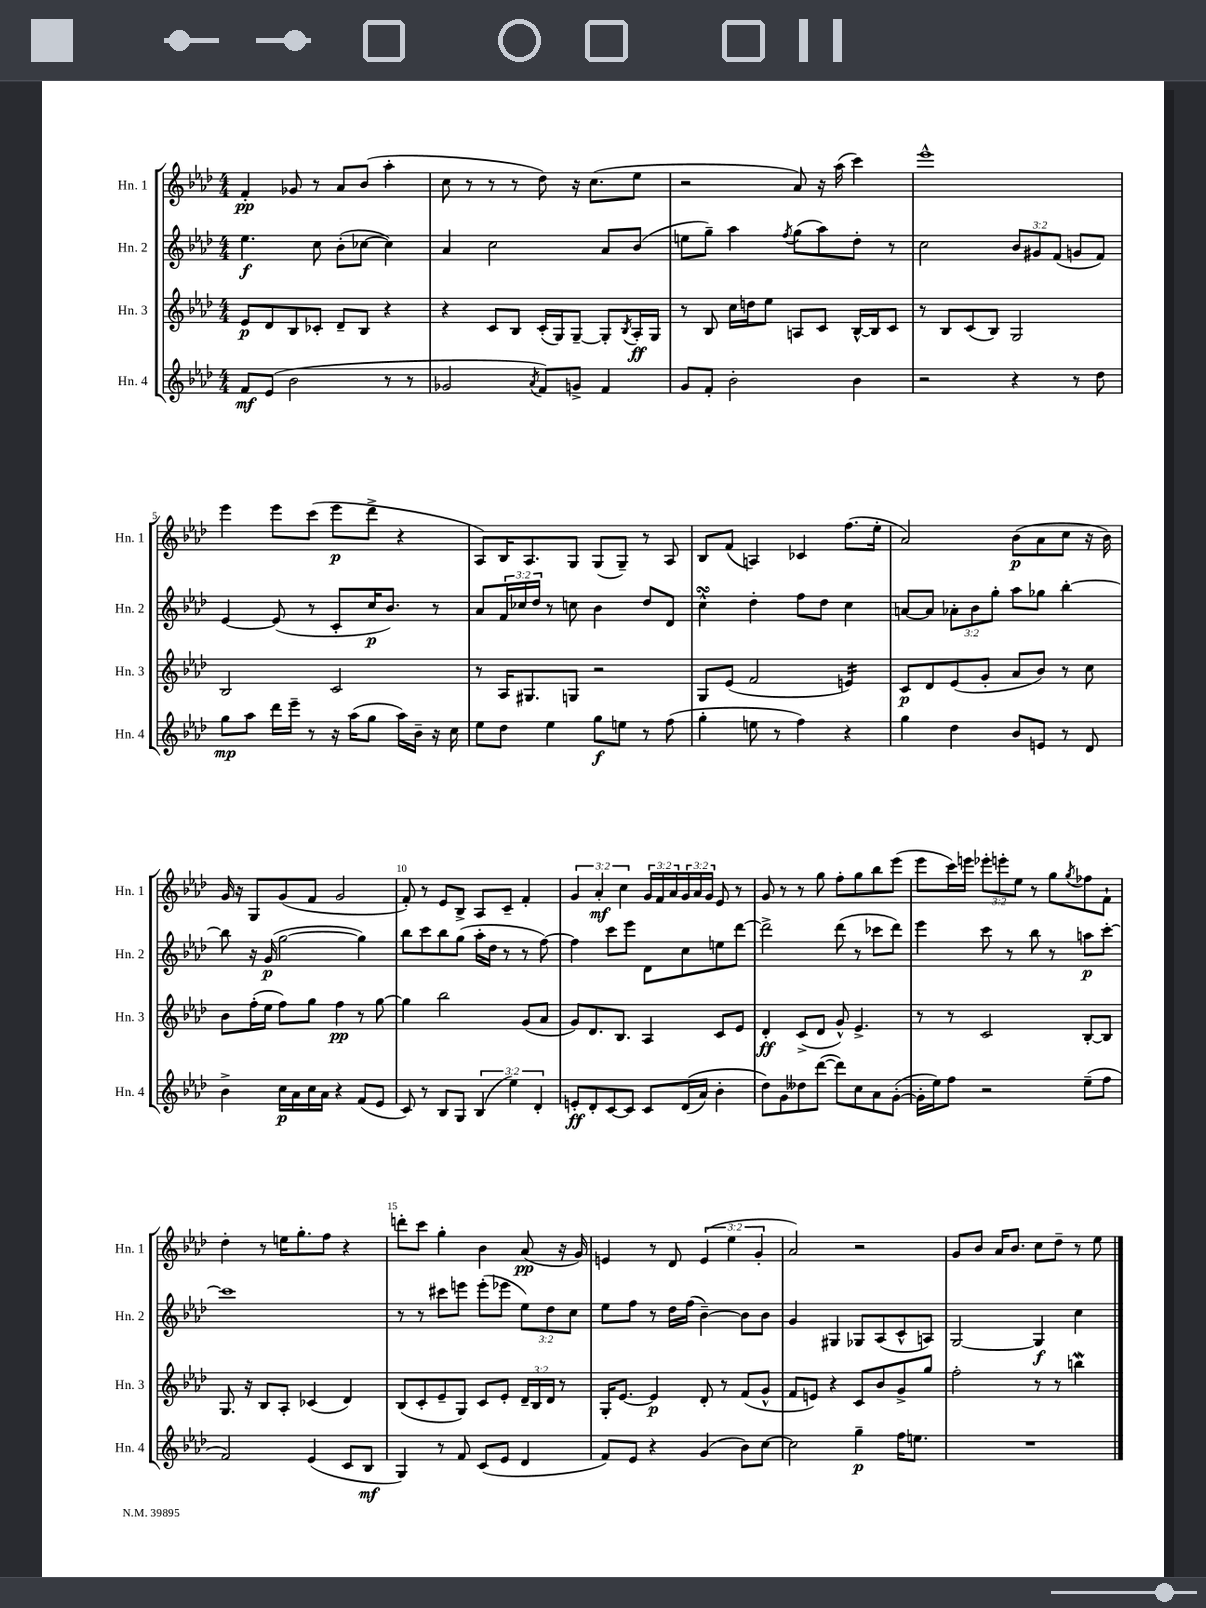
<<
\new StaffGroup <<
\new Staff = "s0" \with { instrumentName = "Hn. 1" shortInstrumentName = "Hn. 1" } {
    \clef treble \key aes \major \numericTimeSignature \time 4/4 \override Staff.TupletNumber.text = #tuplet-number::calc-fraction-text
    f'4-.\pp ges'8 r8 aes'8 bes'8( aes''4-. |
    c''8 r8 r8 r8 des''8) r16 c''8.( ees''8 |
    r2 aes'8) r16 aes''16( c'''4) |
    ees'''1-^ |
    ees'''4 ees'''8 c'''8( ees'''8\p des'''8-> r4 |
    aes8) bes16 aes8. g8 g8( g8--) r8 aes8 |
    bes8 f'8( a4) ces'4 f''8.( ees''16-. |
    aes'2) bes'8\p( aes'8 c''8 r16 bes'16) |
    g'16 r16 g8 g'8( f'8 g'2 |
    f'8-.) r8 ees'8 bes8-> aes8 c'8-- f'4-. |
    \tuplet 3/2 { g'4 aes'4-.\mf c''4 } \tuplet 3/2 { g'16 f'16 aes'16 } \tuplet 3/2 { g'16 aes'16 g'16 } ees'8 r8 |
    g'8 r8 r8 g''8 f''8-. g''8 bes''8 ees'''8( |
    ees'''8 c'''16) e'''16 \tuplet 3/2 { ees'''8-. e'''8-. ees''8 } r8 g''8 \acciaccatura { g''8 } fes''8 f'8-! |
    des''4-. r8 e''16 g''8.-. f''8 r4 |
    d'''8-. c'''8 g''4-. bes'4 aes'8\pp( r16 g'16) |
    e'4 r8 des'8 \tuplet 3/2 { e'4( ees''4 g'4-. } |
    aes'2) r2 |
    g'8 bes'8 aes'16 bes'8. c''8 des''8-- r8 ees''8 \bar "|." |
}
\new Staff = "s1" \with { instrumentName = "Hn. 2" shortInstrumentName = "Hn. 2" } {
    \clef treble \key aes \major \numericTimeSignature \time 4/4 \override Staff.TupletNumber.text = #tuplet-number::calc-fraction-text
    ees''4.\f c''8 bes'8-.( ces''8~ ces''4) |
    aes'4 c''2 aes'8 bes'8( |
    e''8 g''8--) aes''4 \acciaccatura { f''8 } g''8( aes''8) des''8-. r8 |
    c''2 \tuplet 3/2 { bes'8 gis'8 f'8( } g'8 f'8) |
    ees'4~ ees'8( r8 c'8-. c''16\p bes'8.) r8 |
    aes'8 \tuplet 3/2 { f'16 ces''16 des''16 } r8 c''8 bes'4 des''8 des'8 |
    c''4-^\turn des''4-. f''8 des''8 c''4 |
    a'8~ a'8 \tuplet 3/2 { aes'8-. bes'8 g''8-. } aes''8 ges''8 bes''4~-. |
    bes''8 r16 g'16\p( g''2~ g''4) |
    bes''8 c'''8 bes''8 g''8( aes''16-. des''16 r8 r8 f''8~) |
    f''4 c'''8 ees'''8 des'8 c''8 e''8 des'''8~ |
    des'''2-> des'''8( r8 ces'''8 des'''8) |
    ees'''4 c'''8 r8 bes''8 r8 a''8\p c'''8~-. |
    c'''1 |
    r8 r8 cis'''8 e'''8 e'''8-.( ees'''8 \tuplet 3/2 { ees''8) des''8 c''8 } |
    ees''8 f''8 r8 des''16 f''16( bes'4~--) bes'8 bes'8 |
    g'4 gis4 ges8 aes8( c'8-^ a8) |
    g2~ g4\f c''4 \bar "|." |
}
\new Staff = "s2" \with { instrumentName = "Hn. 3" shortInstrumentName = "Hn. 3" } {
    \clef treble \key aes \major \numericTimeSignature \time 4/4 \override Staff.TupletNumber.text = #tuplet-number::calc-fraction-text
    ees'8\p des'8 bes8 ces'8-. des'8-- bes8 r4 |
    r4 c'8 bes8 c'16-.( g16) g8~-- g8-. \acciaccatura { bes8 } aes16-.\ff g16 |
    r8 bes8 c''16 d''16 ees''8 a8 c'8 bes16~-^ bes16 c'8 |
    r8 bes8 c'8( bes8) g2 |
    bes2 c'2 |
    r8 aes16 gis8. g8 r2 |
    g8 ees'8( f'2 e'4:16) |
    c'8\p des'8 ees'8( g'8-. aes'8 bes'8) r8 c''8 |
    bes'8 f''16-.( ees''16 f''8) g''8 f''4\pp r8 g''8~ |
    g''4 bes''2 g'8( aes'8 |
    g'8) des'8. bes8. aes4 c'8 ees'8 |
    des'4-.\ff c'8->( des'8 g'8-^) ees'4.-> |
    r8 r8 c'2 bes8~-. bes8 |
    g8. r16 bes8 aes8-. ces'4( des'4) |
    bes8( c'8-. ees'8-- g8) c'8 ees'8-. \tuplet 3/2 { des'16-- bes16 des'16 } r8 |
    g16-. ees'8.~ ees'4\p des'8-. r8 f'8( g'8-^ |
    f'8 e'8) r4 c'8 bes'8 g'8-> g''8 |
    f''2-. r8 r8 b''4\mordent \bar "|." |
}
\new Staff = "s3" \with { instrumentName = "Hn. 4" shortInstrumentName = "Hn. 4" } {
    \clef treble \key aes \major \numericTimeSignature \time 4/4 \override Staff.TupletNumber.text = #tuplet-number::calc-fraction-text
    f'8\mf ees'8( bes'2 r8 r8 |
    ges'2 \acciaccatura { aes'8 } f'8) g'8-> f'4 |
    g'8 f'8-. bes'2-. bes'4 |
    r2 r4 r8 des''8 |
    g''8\mp aes''8 des'''16 ees'''16-- r8 r16 aes''16( g''8 aes''16) bes'16-- r16 c''16 |
    ees''8 des''8 ees''4 g''8\f e''8 r8 f''8( |
    g''4-. e''8 r8 f''4) r4 |
    g''4 des''4 bes'8 e'8 r8 des'8 |
    bes'4-> c''16\p aes'16 c''16 aes'16 r4 f'8( ees'8 |
    c'8) r8 bes8 g8 \tuplet 3/2 { bes4( ees''4) des'4-. } |
    e'8-.\ff des'8-. c'8~ c'8 c'8 des'16(\( aes'16) bes'4-. |
    des''8\) g'8 deses''8 des'''8~( des'''8) c''8 aes'8 g'8~-.( |
    g'16-. ees''16) f''8 r2 ees''8--( f''8 |
    f'2) ees'4( c'8 bes8\mf |
    g4) r8 f'8 c'8( ees'8 des'4 |
    f'8) ees'8 r4 g'4( bes'8) c''8~ |
    c''2 g''4--\p f''16 e''8. |
    R1 \bar "|." |
}
>>
>>
\layout { \context { \Score \override BarNumber.break-visibility = ##(#f #t #t) barNumberVisibility = #(every-nth-bar-number-visible 5) } }
